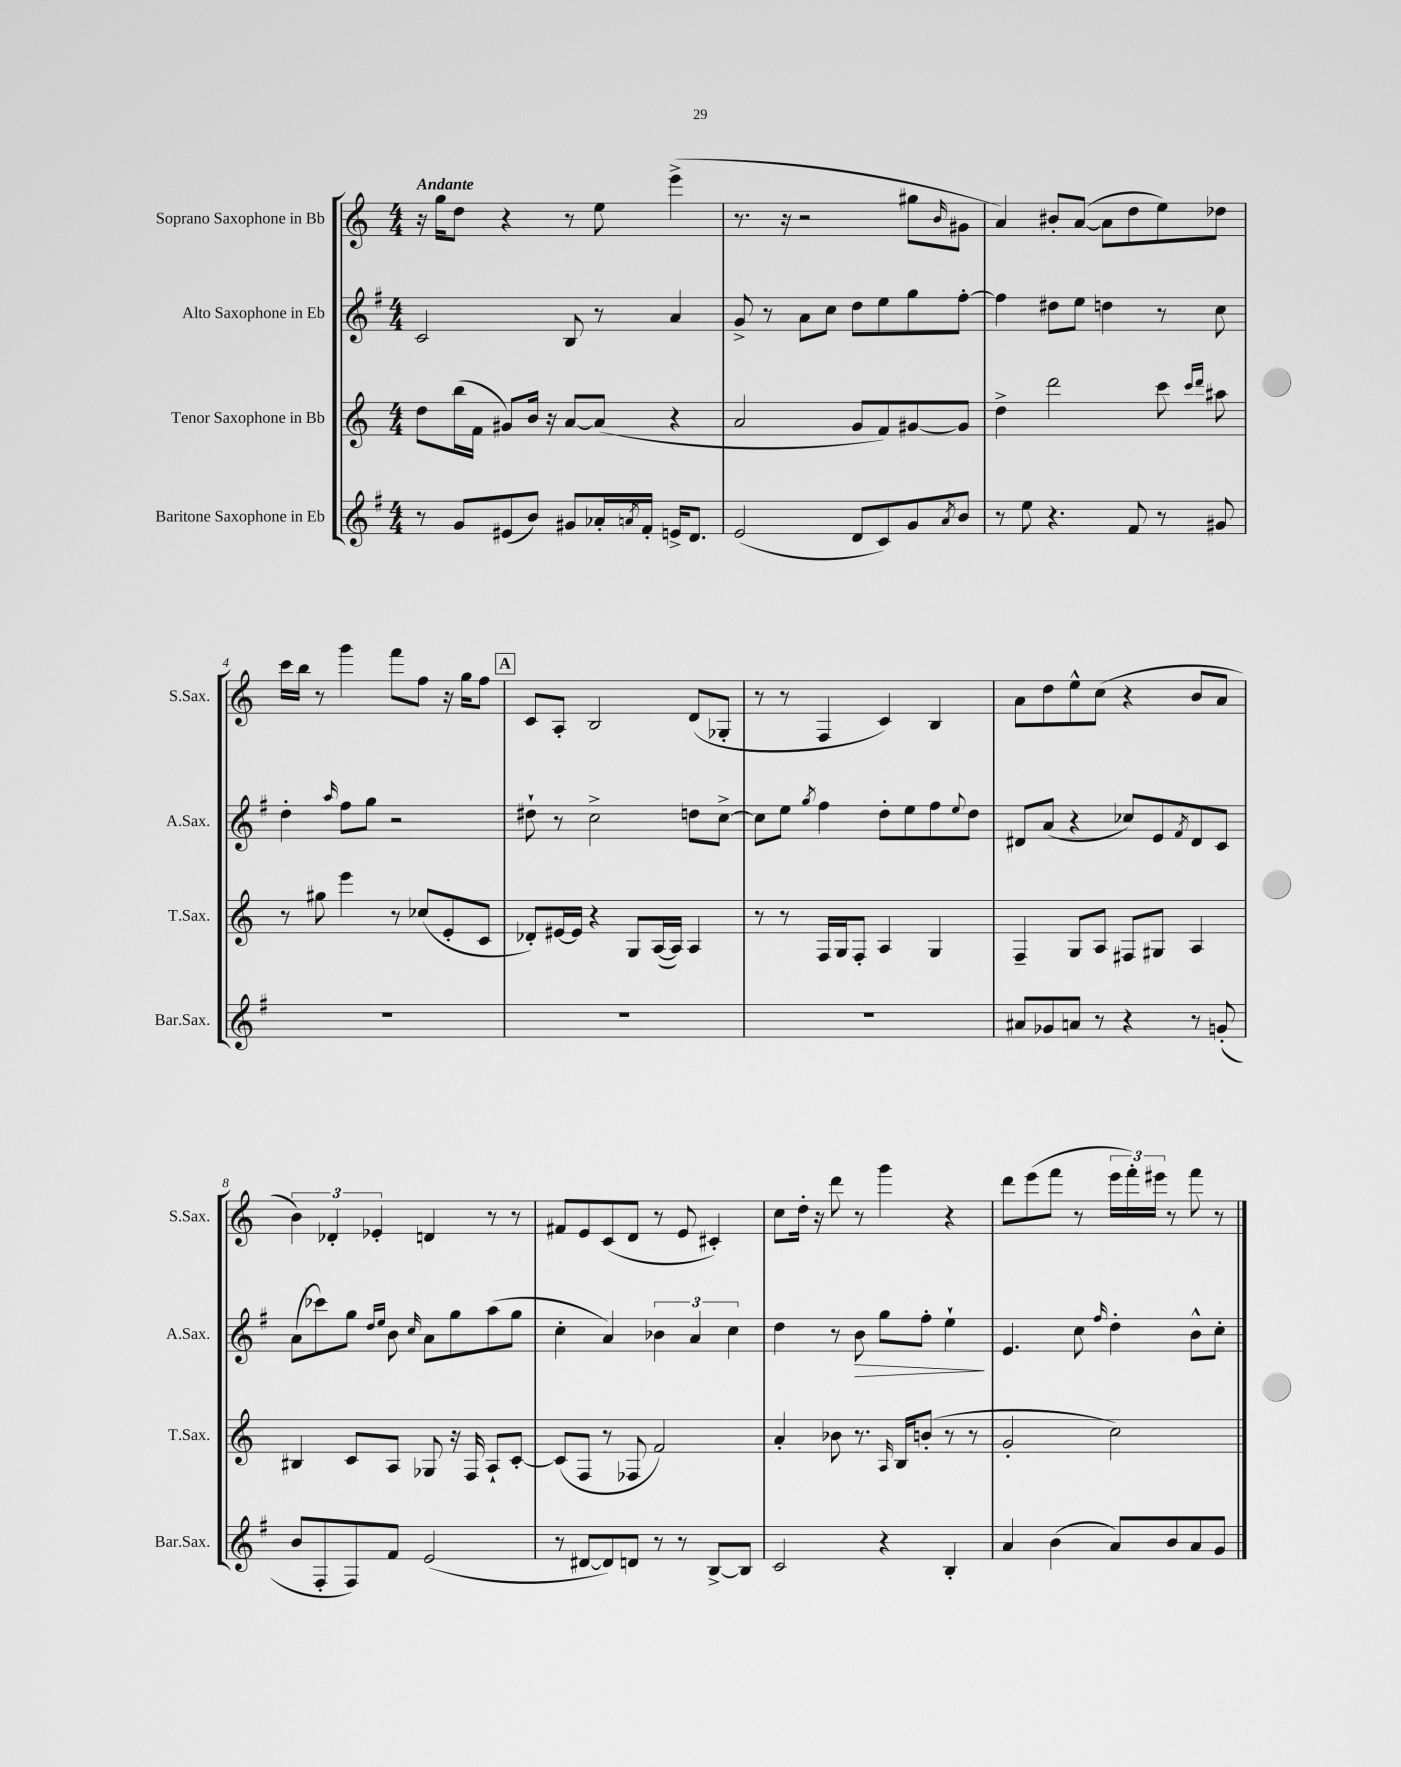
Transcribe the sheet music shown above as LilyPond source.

<<
\new StaffGroup <<
\new Staff = "s0" \with { instrumentName = "Soprano Saxophone in Bb" shortInstrumentName = "S.Sax." } {
    \clef treble \key c \major \numericTimeSignature \time 4/4 \tempo "Andante"
    r16 g''16 d''8 r4 r8 e''8 e'''4->( |
    r8. r16 r2 gis''8 \grace { b'16 } gis'8 |
    a'4) bis'8-. a'8~( a'8 d''8 e''8) des''8 |
    c'''16 b''16 r8 g'''4 f'''8 f''8 r16 g''16 f''8 |
    \mark \markup { \box "A" } c'8 a8-. b2 d'8( ges8-. |
    r8 r8 f4 c'4) b4 |
    a'8 d''8 e''8-^ c''8( r4 b'8 a'8 |
    \tuplet 3/2 { b'4) des'4-. ees'4-. } d'4 r8 r8 |
    fis'8 e'8 c'8( d'8 r8 e'8 cis'4-.) |
    c''8 d''16-. r16 d'''8 r8 g'''4 r4 |
    d'''8 e'''8( f'''8 r8 \tuplet 3/2 { e'''16 f'''16-.) eis'''16 } r8 f'''8 r8 \bar "|." |
}
\new Staff = "s1" \with { instrumentName = "Alto Saxophone in Eb" shortInstrumentName = "A.Sax." } {
    \clef treble \key g \major \numericTimeSignature \time 4/4
    c'2 b8 r8 a'4 |
    g'8-> r8 a'8 c''8 d''8 e''8 g''8 fis''8~-. |
    fis''4 dis''8 e''8 d''4 r8 c''8 |
    d''4-. \grace { a''16 } fis''8 g''8 r2 |
    \mark \markup { \box "A" } dis''8-! r8 c''2-> d''8 c''8~-> |
    c''8 e''8 \acciaccatura { g''8 } fis''4 d''8-. e''8 fis''8 \appoggiatura { e''8 } d''8 |
    dis'8 a'8( r4 ces''8) e'8 \acciaccatura { fis'8 } dis'8 c'8 |
    a'8( ces'''8) g''8 \grace { d''16 e''16 } b'8 \grace { c''16 } a'8 g''8 a''8( g''8 |
    c''4-. a'4) \tuplet 3/2 { bes'4 a'4 c''4 } |
    d''4 r8 b'8\> g''8 fis''8-. e''4-!\! |
    e'4. c''8 \grace { fis''16 } d''4-. b'8-^ c''8-. \bar "|." |
}
\new Staff = "s2" \with { instrumentName = "Tenor Saxophone in Bb" shortInstrumentName = "T.Sax." } {
    \clef treble \key c \major \numericTimeSignature \time 4/4
    d''8 b''16( f'16 gis'8) b'16 r16 a'8~ a'8( r4 |
    a'2 g'8 f'8) gis'8~ gis'8 |
    d''4-> d'''2 c'''8 \grace { c'''16 d'''16 } ais''8 |
    r8 gis''8 e'''4 r8 ces''8( e'8-. c'8 |
    \mark \markup { \box "A" } des'8-.) eis'16~ eis'16 r4 g8 a16~( a16) a4 |
    r8 r8 f16 g16 f8-. a4 g4 |
    f4-- g8 a8 fis8 gis8 a4 |
    bis4 c'8 a8 ges8 r16 f16 a8-! c'8~-. |
    c'8( f8 r8 fes8 f'2) |
    a'4-. bes'8 r8. \grace { a16 } b16 b'8-.( r8 r8 |
    g'2-. c''2) \bar "|." |
}
\new Staff = "s3" \with { instrumentName = "Baritone Saxophone in Eb" shortInstrumentName = "Bar.Sax." } {
    \clef treble \key g \major \numericTimeSignature \time 4/4
    r8 g'8 eis'8( b'8) gis'8 aes'16-. \acciaccatura { a'8 } fis'16-. e'16-> d'8. |
    e'2( d'8 c'8) g'8 \acciaccatura { a'8 } b'8 |
    r8 e''8 r4. fis'8 r8 gis'8 |
    R1 |
    \mark \markup { \box "A" } R1 |
    R1 |
    ais'8 ges'8 a'8 r8 r4 r8 g'8-.( |
    b'8 fis8-. fis8) fis'8 e'2( |
    r8 dis'8~ dis'8) d'8 r8 r8 b8~-> b8 |
    c'2 r4 b4-. |
    a'4 b'4( a'8) b'8 a'8 g'8 \bar "|." |
}
>>
>>
